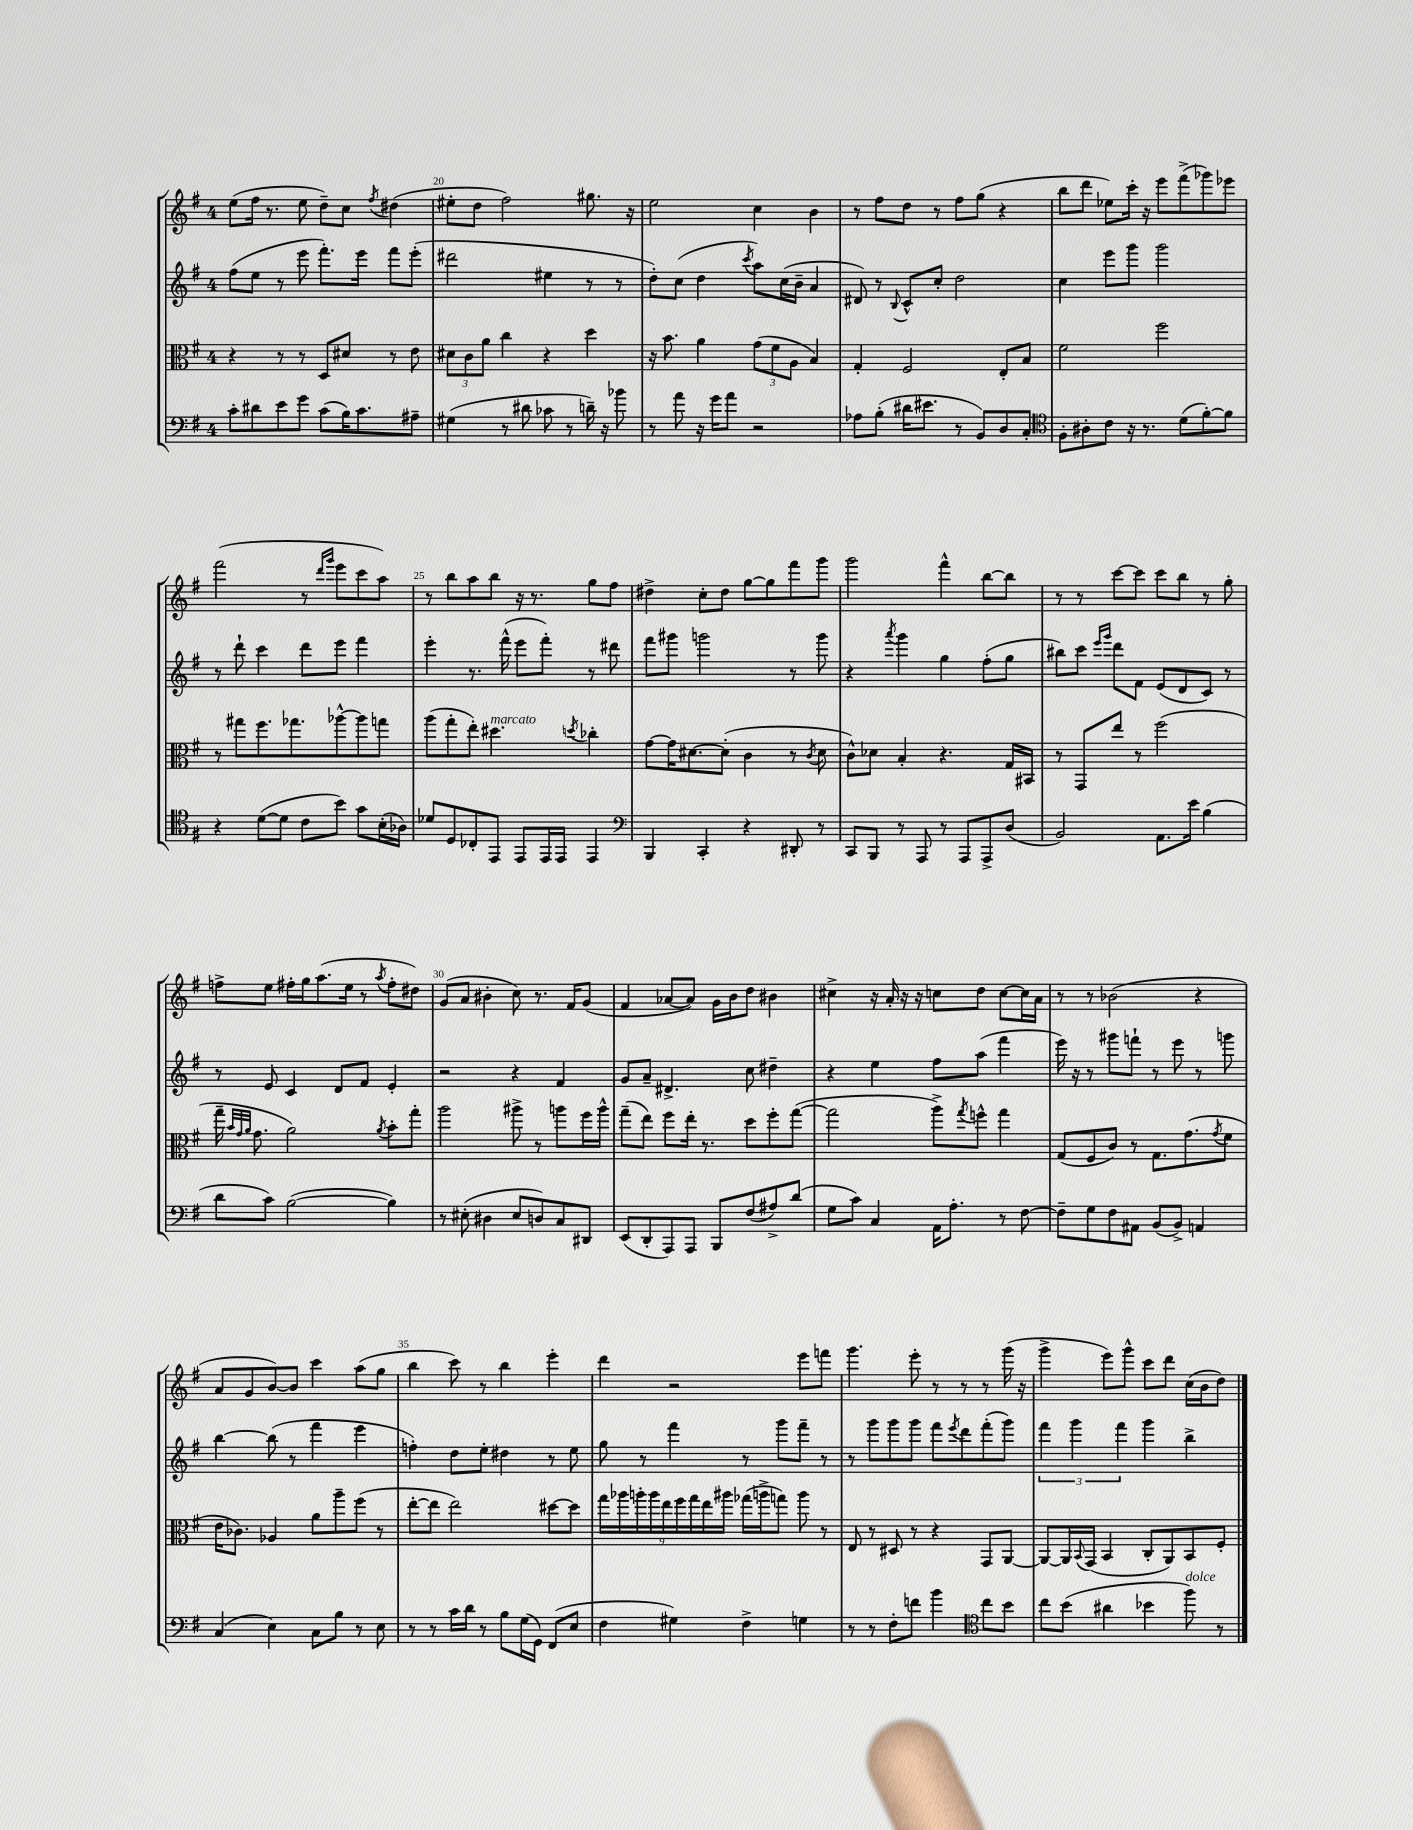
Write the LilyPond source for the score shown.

<<
\new StaffGroup <<
\new Staff = "s0" {
    \clef treble \key g \major \once \override Staff.TimeSignature.style = #'single-digit \time 4/4
    e''8( fis''16 r8. e''8 d''8--) c''8 \acciaccatura { fis''8 } dis''4( |
    eis''8-. d''8 fis''2) gis''8. r16 |
    e''2 c''4 b'4 |
    r8 fis''8 d''8 r8 fis''8 g''8( r4 |
    b''8 d'''8 ees''8) c'''16-. r16 e'''8 fis'''8->( ges'''8) ees'''8 |
    fis'''2( r8 \grace { d'''16 g'''16 } e'''8 c'''8 a''8) |
    r8 b''8 a''8 b''8 r16 r8. g''8 fis''8 |
    dis''4-> c''8-. dis''8 g''8~ g''8 fis'''8 g'''8 |
    g'''2 fis'''4-^ b''8~ b''8 |
    r8 r8 c'''8~ c'''8 c'''8 b''8 r8 g''8-. |
    f''8-> e''8 fis''16-. g''16 a''8.( e''16 r8 \acciaccatura { a''8 } fis''8-. dis''8) |
    g'8( a'8 bis'4-. c''8) r8. fis'16 g'8( |
    fis'4 aes'8~ aes'8) g'16 b'16 d''8 bis'4 |
    cis''4-> r16 a'16-. r16 r16 c''8 d''8 c''8~ c''16 a'16 |
    r8 r8 bes'2( r4 |
    a'8 g'8 b'8~) b'8 c'''4 a''8( g''8 |
    b''4 c'''8) r8 b''4 e'''4-. |
    d'''4 r2 e'''8 f'''8 |
    g'''4. e'''8-. r8 r8 r8 g'''16( r16 |
    g'''4-> e'''8) g'''8-^ c'''8 d'''8 c''16( b'16 d''8) \bar "|." |
}
\new Staff = "s1" {
    \clef treble \key g \major \once \override Staff.TimeSignature.style = #'single-digit \time 4/4
    fis''8( e''8 r8 e'''8 fis'''8.-.) e'''16 fis'''8 e'''8-.( |
    dis'''2 eis''4 r8 r8 |
    d''8-.) c''8( d''4 \acciaccatura { c'''8 } a''8) c''16( b'16-- a'4 |
    dis'8) r8 \appoggiatura { b8 } c'8-^ c''8-. d''2 |
    c''4 e'''8 g'''8 g'''2 |
    r8 d'''8-! c'''4 d'''8 e'''8 fis'''4 |
    e'''4-. r8. fis'''16-^( e'''8 fis'''8-.) r8 dis'''8 |
    fis'''8 gis'''8 g'''2 r8 g'''8 |
    r4 \acciaccatura { a'''8 } g'''4 g''4 fis''8-.( g''8 |
    bis''8) c'''8 \grace { e'''16 g'''16 } d'''8 fis'8 e'8( d'8 c'8) r8 |
    r8 e'8 c'4 d'8 fis'8 e'4-. |
    r2 r4 fis'4 |
    g'8 a'8-- dis'4.-> c''8 dis''4-- |
    r4 e''4 fis''8 a''8( fis'''4 |
    e'''16) r16 r8 gis'''8 f'''8-! r8 e'''8 r8 g'''8 |
    b''4~ b''8( r8 fis'''4 e'''4 |
    f''4-.) d''8 e''8-. dis''4 r8 e''8 |
    g''8 r8 fis'''4 r8 g'''8 fis'''8-- r8 |
    r8 g'''8 g'''8 g'''8 fis'''8 \acciaccatura { e'''8 } d'''8 fis'''8-.( g'''8) |
    \tuplet 3/2 { fis'''4 g'''4 fis'''4 } g'''4 b''4-> \bar "|." |
}
\new Staff = "s2" {
    \clef alto \key g \major \once \override Staff.TimeSignature.style = #'single-digit \time 4/4
    r4 r8 r8 d8 dis'8 r8 e'8 |
    \tuplet 3/2 { dis'8 c'8 a'8 } c''4 r4 d''4 |
    r16 b'8. a'4 \tuplet 3/2 { g'8( fis'8 a8 } b4) |
    g4-. fis2 e8-. b8 |
    fis'2 fis''2 |
    r8 gis''8 fis''8. ges''8. aes''8~-^ aes''8 g''8 |
    a''8( g''8-. e''8-.) dis''4.^\markup { \italic "marcato" } \acciaccatura { d''8 } ces''4-. |
    g'8~ g'16 dis'8.~ dis'8-.( c'4 r8 \acciaccatura { c'8 } dis'8 |
    c'8-^) des'8 b4-. r4. g16 bis,16 |
    r8 g,8 e''8 r8 fis''2( |
    g''16-- \grace { b'32 g'32 a'32 } g'8. a'2) \acciaccatura { a'8 } b'8-. g''8-. |
    a''2 ais''8-> r8 a''8 fis''16 a''16-^ |
    g''8--( e''8) fis''8 e''16-. r8. d''8 fis''8-. g''8~( |
    g''2 a''8->) \acciaccatura { g''8 } f''8-^ g''4 |
    g8( fis8 c'8) r8 g8. g'8.( \acciaccatura { g'8 } fis'8 |
    e'16 ces'8.) aes4 a'8 a''8-- fis''8( r8 |
    e''8~-. e''8 e''2) dis''8~ dis''8 |
    \tuplet 9/8 { g''16 aes''16 a''16-. a''16 e''16 fis''16 g''16 e''16 ais''16 } ges''16( a''16-> g''8) a''8 r8 |
    e8 r8 dis8 r8 r4 g,8 a,8~ |
    a,8~ a,16 \appoggiatura { b,8 } g,16( b,4 c8-. a,8) b,8 fis8-. \bar "|." |
}
\new Staff = "s3" {
    \clef bass \key g \major \once \override Staff.TimeSignature.style = #'single-digit \time 4/4
    c'8-. dis'8 e'8 g'8 c'8( b16) c'8. ais8-- |
    gis4( r8 dis'8 ces'8 r8 d'16--) r16 bes'8 |
    r8 a'8 r16 g'16 a'8 r2 |
    aes8 b8-.( dis'16 eis'8. r8 b,8) d8 c8-. |
    \clef tenor fis8-. ais8-. c'8 r16 r8. d'8( fis'8~-.) fis'8 |
    r4 d'8~( d'8 c'8 b'8) g'8 b16-.( aes16) |
    des'8 d8 ces8-. e,8 e,8 e,16 e,16 e,4 |
    \clef bass b,,4 c,4-. r4 dis,8-. r8 |
    c,8 b,,8 r8 a,,8 r8 a,,8 a,,8-> d8( |
    b,2) a,8. e'16 b4( |
    d'8 c'8) b2~( b4) |
    r8 eis8-.( dis4 eis8 d8) c8 dis,8 |
    e,8( d,8-. a,,8) a,,8 b,,8 fis8( ais8->) d'8( |
    g8 c'8) c4 a,16 a8.-. r8 fis8~ |
    fis8-- g8 fis8 ais,8 b,8( b,8->) a,4 |
    c4( e4) c8 b8 r8 e8 |
    r8 r8 c'16 d'16 r8 b8 g16( g,16) fis,8( e8 |
    fis4 gis4) fis4-> g4 |
    r8 r8 fis8-. f'8 b'4 \clef tenor c''8 b'8 |
    c''8 b'8( ais'4 bes'4 fis''8^\markup { \italic "dolce" }) r8 \bar "|." |
}
>>
>>
\layout { \context { \Score currentBarNumber = #19 \override BarNumber.break-visibility = ##(#f #t #t) barNumberVisibility = #(every-nth-bar-number-visible 5) } }
